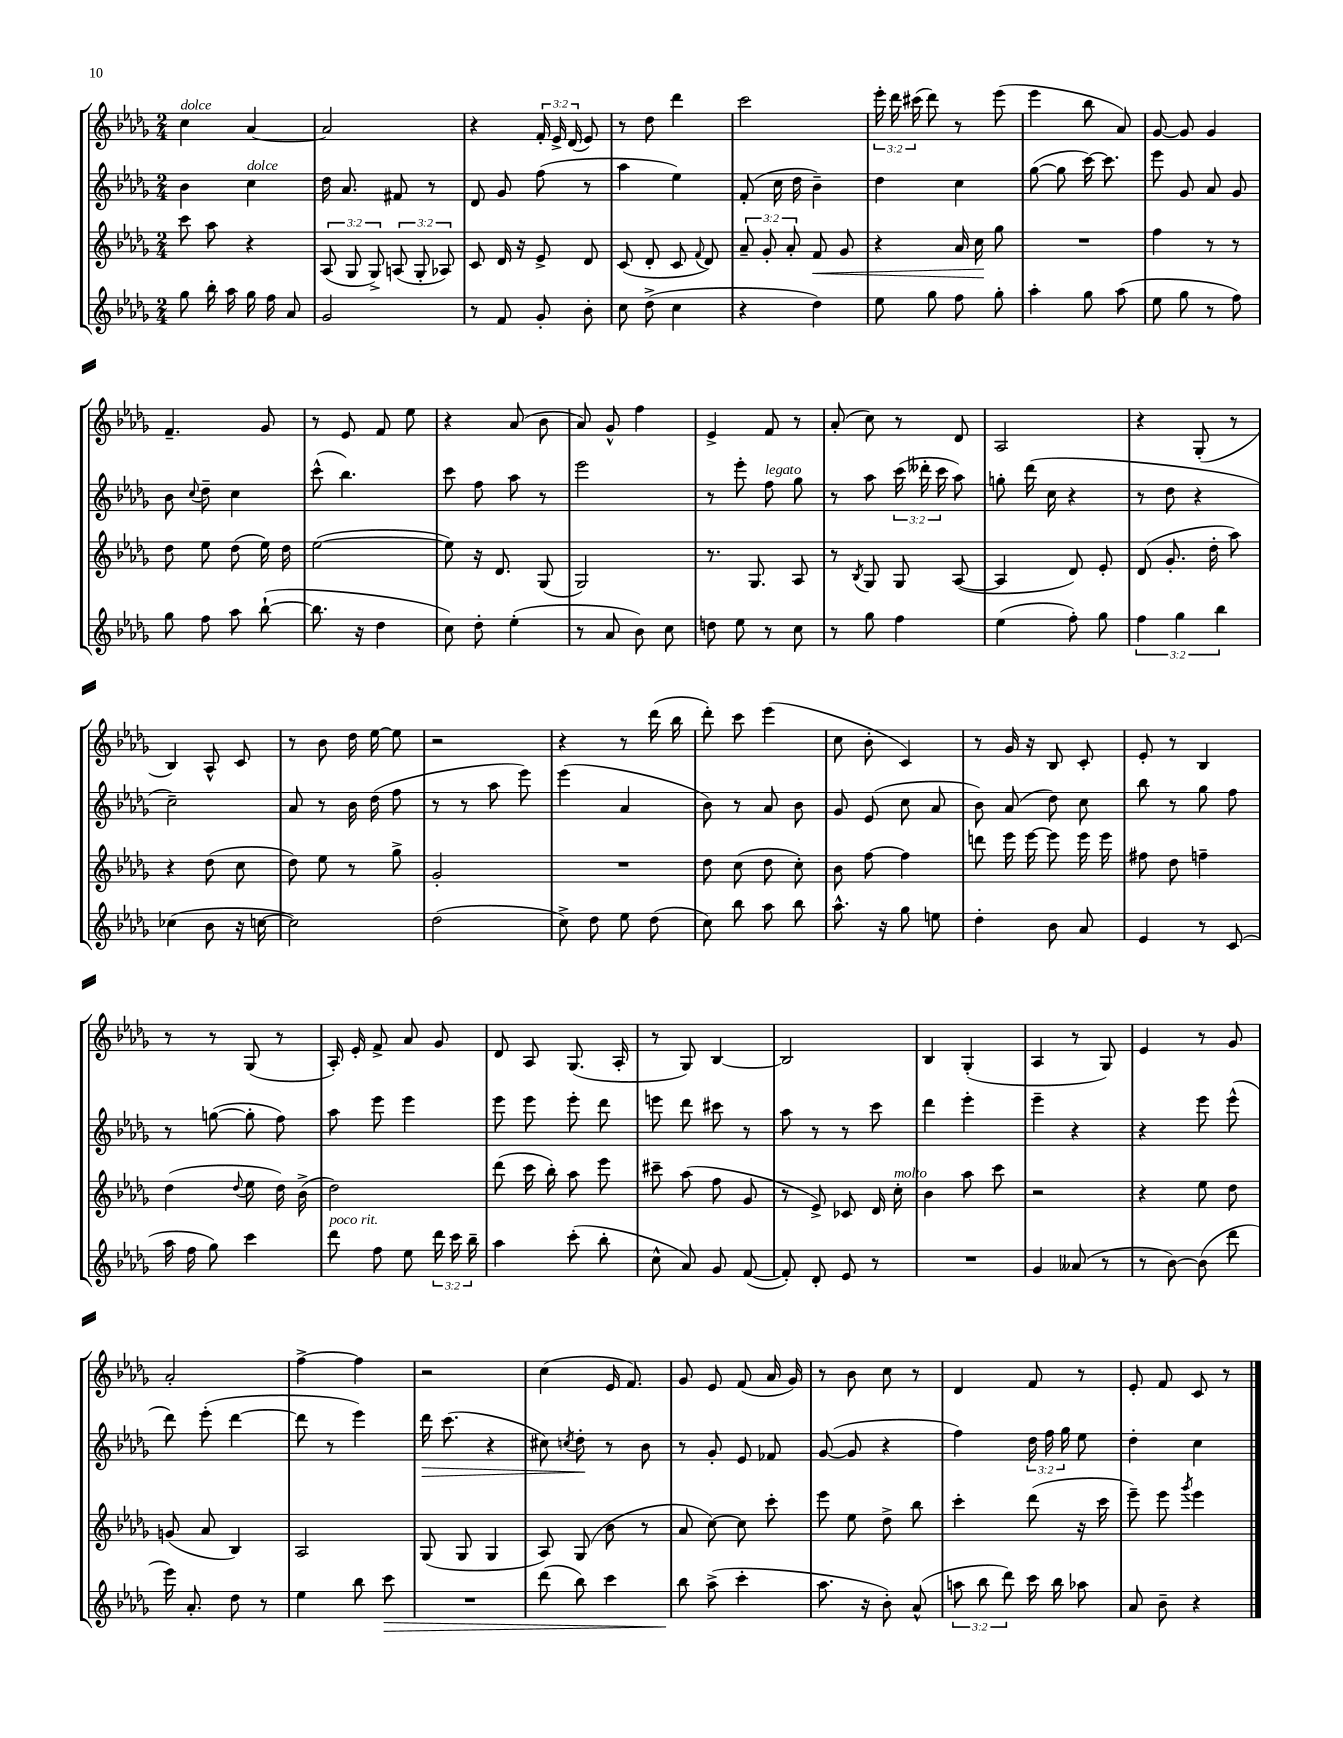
<<
\new StaffGroup <<
\new Staff = "s0" {
    \clef treble \key des \major \numericTimeSignature \time 2/4 \override Staff.TupletNumber.text = #tuplet-number::calc-fraction-text
    \autoBeamOff c''4^\markup { \italic "dolce" } aes'4~ |
    aes'2 |
    r4 \tuplet 3/2 { f'16-. ees'16-> des'16( } ees'8) |
    r8 des''8 des'''4 |
    c'''2 |
    \tuplet 3/2 { ees'''16-. des'''16 cis'''16( } des'''8) r8 ees'''8( |
    ees'''4 bes''8 aes'8) |
    ges'8~ ges'8 ges'4 |
    f'4.-- ges'8 |
    r8 ees'8 f'8 ees''8 |
    r4 aes'8( bes'8 |
    aes'8) ges'8-^ f''4 |
    ees'4-> f'8 r8 |
    aes'8-.( c''8) r8 des'8 |
    aes2 |
    r4 ges8-.( r8 |
    bes4) aes8-^ c'8 |
    r8 bes'8 des''16 ees''16~ ees''8 |
    r2 |
    r4 r8 des'''16( bes''16 |
    des'''8-.) c'''8 ees'''4( |
    c''8 bes'8-. c'4) |
    r8 ges'16 r16 bes8 c'8-. |
    ees'8-. r8 bes4 |
    r8 r8 ges8( r8 |
    aes16-.) ees'16-. f'8-> aes'8 ges'8 |
    des'8 aes8 ges8.( aes16-. |
    r8 ges8) bes4~ |
    bes2 |
    bes4 ges4-.( |
    aes4 r8 ges8) |
    ees'4 r8 ges'8 |
    aes'2-. |
    f''4~-> f''4 |
    r2 |
    c''4( ees'16 f'8.) |
    ges'8 ees'8 f'8( aes'16 ges'16) |
    r8 bes'8 c''8 r8 |
    des'4 f'8 r8 |
    ees'8-. f'8 c'8 r8 \bar "|." |
}
\new Staff = "s1" {
    \clef treble \key des \major \numericTimeSignature \time 2/4 \override Staff.TupletNumber.text = #tuplet-number::calc-fraction-text
    \autoBeamOff bes'4 c''4^\markup { \italic "dolce" } |
    des''16 aes'8. fis'8 r8 |
    des'8 ges'8 f''8( r8 |
    aes''4 ees''4) |
    f'8-.( c''16 des''16 bes'4--) |
    des''4 c''4 |
    ges''8~( ges''8 c'''16~) c'''8. |
    ees'''8 ges'8 aes'8 ges'8 |
    bes'8 \appoggiatura { c''8 } des''8-- c''4 |
    c'''8-^( bes''4.) |
    c'''8 f''8 aes''8 r8 |
    ees'''2 |
    r8 ees'''8-. f''8^\markup { \italic "legato" } ges''8 |
    r8 aes''8 \tuplet 3/2 { c'''16( deses'''16-. c'''16 } aes''8) |
    g''8-. des'''16( c''16 r4 |
    r8 des''8 r4 |
    c''2--) |
    aes'8 r8 bes'16 des''16( f''8 |
    r8 r8 aes''8 ees'''8) |
    ees'''4( aes'4 |
    bes'8) r8 aes'8 bes'8 |
    ges'8 ees'8( c''8 aes'8 |
    bes'8) aes'8( des''8) c''8 |
    bes''8 r8 ges''8 f''8 |
    r8 g''8~( g''8-. f''8) |
    aes''8 ees'''8 ees'''4 |
    ees'''8 ees'''8 ees'''8-. des'''8 |
    e'''8 des'''8 cis'''8 r8 |
    aes''8 r8 r8 c'''8 |
    des'''4 ees'''4-. |
    ees'''4-- r4 |
    r4 ees'''8 ees'''8-^( |
    des'''8) ees'''8-.( des'''4~ |
    des'''8 r8 ees'''4) |
    des'''16\> c'''8.( r4 |
    cis''8) \acciaccatura { c''8 } des''8-.\! r8 bes'8 |
    r8 ges'8-. ees'8 fes'8 |
    ges'8~( ges'8 r4 |
    f''4) \tuplet 3/2 { des''16 f''16 ges''16 } ees''8 |
    des''4-. c''4 \bar "|." |
}
\new Staff = "s2" {
    \clef treble \key des \major \numericTimeSignature \time 2/4 \override Staff.TupletNumber.text = #tuplet-number::calc-fraction-text
    \autoBeamOff c'''8 aes''8 r4 |
    \tuplet 3/2 { aes8( ges8 ges8->) } \tuplet 3/2 { a8( ges8-. aes8) } |
    c'8 des'16 r16 ees'8-> des'8 |
    c'8( des'8-. c'8 \appoggiatura { f'8 } des'8) |
    \tuplet 3/2 { aes'8-- ges'8-. aes'8-. } f'8\< ges'8 |
    r4 aes'16 c''16\! ges''8 |
    R2 |
    f''4 r8 r8 |
    des''8 ees''8 des''8( ees''16) des''16 |
    ees''2~( |
    ees''8) r16 des'8. ges8( |
    ges2) |
    r8. ges8. aes8 |
    r8 \acciaccatura { bes8 } ges8 ges8 aes8~( |
    aes4 des'8) ees'8-. |
    des'8( ges'8.-. des''16-. aes''8) |
    r4 des''8( c''8 |
    des''8) ees''8 r8 ges''8-> |
    ges'2-. |
    R2 |
    des''8 c''8( des''8 c''8-.) |
    bes'8 f''8~ f''4 |
    d'''8 ees'''16 ees'''16~ ees'''8 ees'''16 ees'''16 |
    fis''8 des''8 f''4-- |
    des''4( \appoggiatura { des''8 } ees''8 des''16) bes'16->( |
    des''2) |
    des'''8( c'''16 bes''16-.) aes''8 ees'''8 |
    cis'''8-- aes''8( f''8 ges'8 |
    r8 ees'8->) ces'8 des'16 c''16-.^\markup { \italic "molto" } |
    bes'4 aes''8 c'''8 |
    r2 |
    r4 ees''8 des''8 |
    g'8( aes'8 bes4) |
    aes2 |
    ges8( ges8 ges4 |
    aes8) ges8( bes'8 r8 |
    aes'8 c''8~) c''8 c'''8-. |
    ees'''8 ees''8 des''8-> bes''8 |
    c'''4-. des'''8( r16 c'''16 |
    ees'''8--) ees'''8 \acciaccatura { ges'''8 } ees'''4 \bar "|." |
}
\new Staff = "s3" {
    \clef treble \key des \major \numericTimeSignature \time 2/4 \override Staff.TupletNumber.text = #tuplet-number::calc-fraction-text
    \autoBeamOff ges''8 bes''16-. aes''16 ges''16 f''16 aes'8 |
    ges'2 |
    r8 f'8 ges'8-. bes'8-. |
    c''8 des''8->( c''4 |
    r4 des''4) |
    ees''8 ges''8 f''8 ges''8-. |
    aes''4-. ges''8 aes''8( |
    ees''8 ges''8 r8 f''8) |
    ges''8 f''8 aes''8 bes''8~-!( |
    bes''8. r16 des''4 |
    c''8) des''8-. ees''4-.( |
    r8 aes'8 bes'8) c''8 |
    d''8 ees''8 r8 c''8 |
    r8 ges''8 f''4 |
    ees''4( f''8-.) ges''8 |
    \tuplet 3/2 { f''4 ges''4 bes''4 } |
    ces''4( bes'8 r16 c''16~ |
    c''2) |
    des''2( |
    c''8->) des''8 ees''8 des''8( |
    c''8) bes''8 aes''8 bes''8 |
    aes''8.-^ r16 ges''8 e''8 |
    des''4-. bes'8 aes'8 |
    ees'4 r8 c'8( |
    aes''16 f''16 ges''8) c'''4 |
    des'''8^\markup { \italic "poco rit." } f''8 ees''8 \tuplet 3/2 { des'''16 c'''16 bes''16-- } |
    aes''4 c'''8-.( bes''8-. |
    c''8-^ aes'8) ges'8 f'8~( |
    f'8-.) des'8-. ees'8 r8 |
    R2 |
    ges'4 aeses'8( r8 |
    r8 bes'8~) bes'8( des'''8 |
    ees'''16) aes'8.-. des''8 r8 |
    ees''4 bes''8 c'''8\> |
    R2 |
    des'''8( bes''8) c'''4 |
    bes''8\! aes''8->( c'''4-. |
    aes''8. r16 bes'8-.) aes'8-^( |
    \tuplet 3/2 { a''8 bes''8 des'''8) } c'''16 bes''16 aes''8 |
    aes'8 bes'8-- r4 \bar "|." |
}
>>
>>
\layout { \context { \Score \remove "Bar_number_engraver" } }
